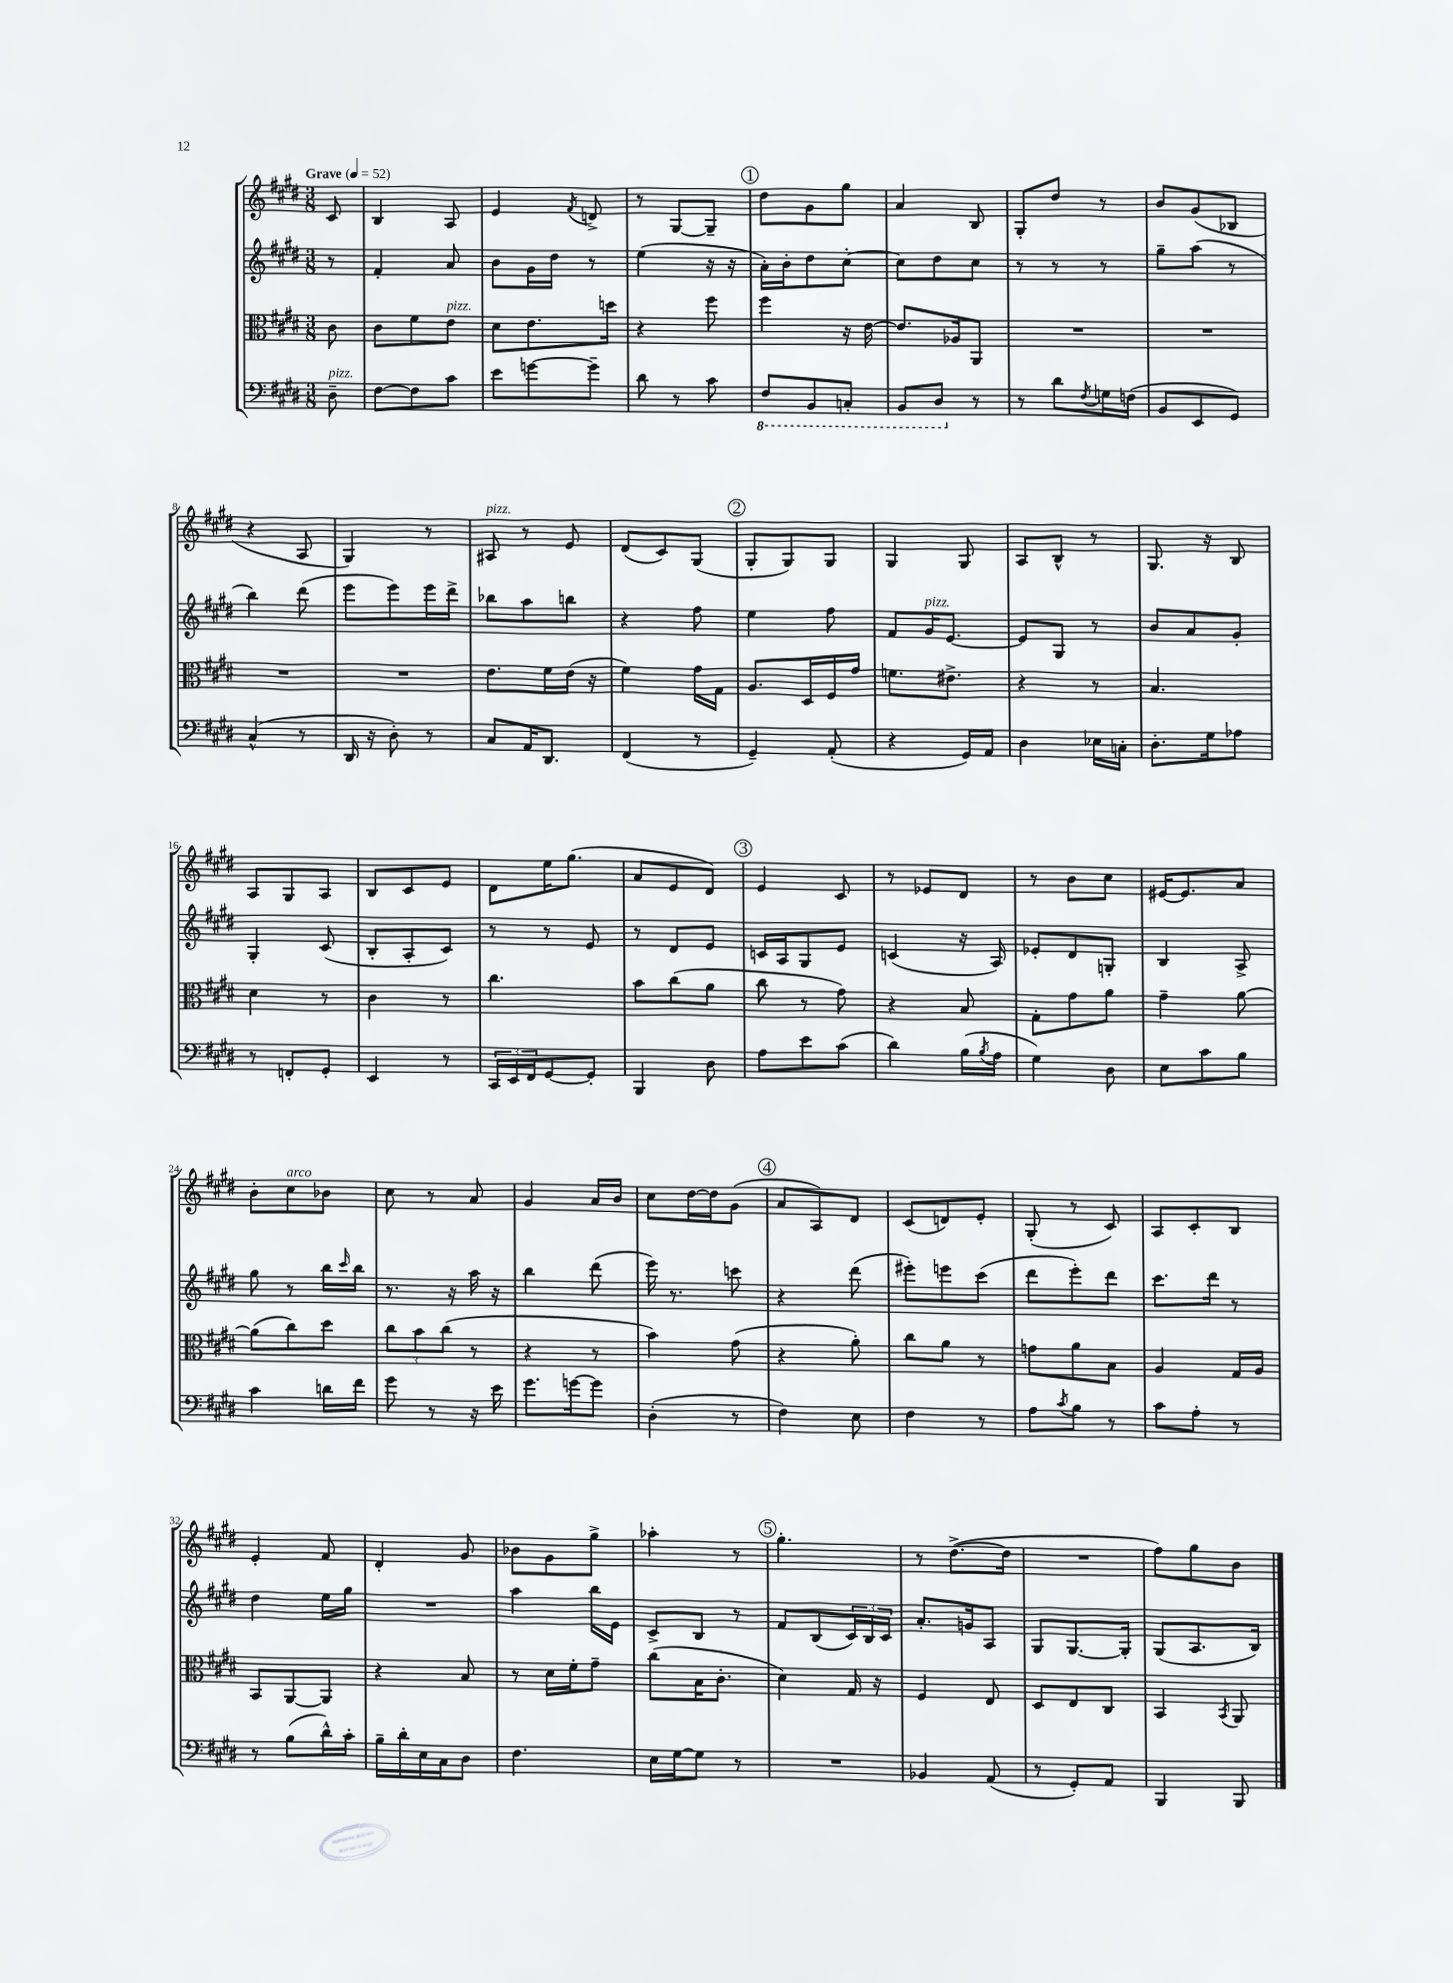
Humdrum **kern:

**kern	**kern	**kern	**kern
*staff4	*staff3	*staff2	*staff1
*clefF4	*clefC3	*clefG2	*clefG2
*k[f#c#g#d#]	*k[f#c#g#d#]	*k[f#c#g#d#]	*k[f#c#g#d#]
*M3/8	*M3/8	*M3/8	*M3/8
*MM52	*MM52	*MM52	*MM52
8D#~\	8c#\	8r	8c#/
=	=	=	=
[8F#\L	8c#\L	4f#'/	4B/
8F#\]	8f#\	.	.
8c#\J	8e\J	8a/	8A/
=	=	=	=
8e\L	8d#\L	8b\L	4e/
[8g\	8.e\	16g#\L	.
.	.	16dd#\JJ	.
.	.	.	8qf#/
8g~\]J	.	8r	8d^/
.	16dd\Jk	.	.
=	=	=	=
8d#\	4r	(4ee\	8r
8r	.	.	[8G#/L
8c#\	8ff#\	16r	8G#~/]J
.	.	16r	.
=	=	=	=
8FF#/L	4ff#\	16a'\LL)	8dd#\L
.	.	16b'\J	.
8BBB/	.	8dd#\	8g#\
8CC'/J	16r	[8cc#'\J	8gg#\J
.	[16e\	.	.
=	=	=	=
8BBB/L	8.e/]L	8cc#\]L	4a/
8DD#/J	.	8dd#\	.
.	16A-/k	.	.
8r	8AA/J	8cc#\J	8B/
=	=	=	=
8r	4.r	8r	8G#'/L
8d#\L	.	8r	8dd#/J
8qF#/	.	.	.
16G\L	.	8r	8r
(16F\JJ	.	.	.
=	=	=	=
8BB/L	4.r	8gg#~\L	8b/L
8EE/	.	(8aa\J	(8g#/
8GG#/J)	.	8r	8B-/J
=	=	=	=
(4C#^^/	4.r	4bb\)	4r
8r	.	(8ddd#\	8A/
=	=	=	=
16DD#/	4.r	8eee\L	4G#/)
16r	.	.	.
8D#'\)	.	8eee\)	.
8r	.	16eee\L	8r
.	.	16ddd#^\JJ	.
=	=	=	=
8C#/L	8.e\L	8bb-\L	8A#/
16AA/K	.	8aa\	8r
8.DD#/J	16f#\L	.	.
.	(16e\JJ	8bb\J	8e/
.	16r	.	.
=	=	=	=
(4FF#/	4f#\)	4r	(8d#/L
.	.	.	8c#/)
8r	16g#\LL	8ff#\	(8G#/J
.	16G#\JJ	.	.
=	=	=	=
4GG#~/)	8.A/L	4ee\	8G#'/L
.	.	.	8G#/)
.	16D#/L	.	.
(8AA'/	16F#/	8ff#\	8G#/J
.	16g#/JJ	.	.
=	=	=	=
4r	8.f\L	8f#/L	4G#/
.	.	16g#/K	.
.	8.e#^\J	[8.e/J	.
16GG#/LL)	.	.	8G#/
16AA/JJ	.	.	.
=	=	=	=
4D#\	4r	8e/]L	8A/L
.	.	8G#/J	8B^^/J
16E-\LL	8r	8r	8r
16C'\JJ	.	.	.
=	=	=	=
8.D#'\L	4.B/	8b/L	8.G#/
.	.	8a/	.
16G#\k	.	.	16r
8A-\J	.	8g#'/J	8B/
=	=	=	=
8r	4d#\	4G#'/	8A/L
8FF'/L	.	.	8G#/
8GG#'/J	8r	(8c#/	8A/J
=	=	=	=
4EE/	4c#\	8B'/L	8B/L
.	.	8A'/	8c#/
8r	8r	8c#/J)	8e/J
=	=	=	=
24CC#/LL	4.cc#\	8r	8d#\L
24EE/	.	.	.
24FF#/J	.	.	.
[8GG#/	.	8r	16ee\K
.	.	.	(8.gg#\J
8GG#'/]J	.	8e/	.
=	=	=	=
4BBB/	8b\L	8r	8a/L
.	(8cc#\	8d#/L	8e/
8D#\	8a\J	8e/J	8d#/J)
=	=	=	=
8A\L	8cc#\	16c/LL	4e/
.	.	16A/J	.
8e\	8r	8G#/	.
(8c#\J	8g#\)	8e/J	8c#/
=	=	=	=
4d#\)	4r	(4c/	8r
.	.	.	8e-/L
(16B\LL	8B/	16r	8d#/J
8qB/	.	.	.
16A\JJ	.	16A/)	.
=	=	=	=
4G#\)	8G#'\L	8e-'/L	8r
.	8g#\	8d#/	8b\L
8D#\	8a\J	8G'/J	8cc#\J
=	=	=	=
8E\L	4g#~\	4B/	[16e#/LK
.	.	.	8.e#/]
8c#\	.	.	.
8B\J	[8a\	8A^/	8a/J
=	=	=	=
4c#\	(8a\]L	8gg#\	8b'\L
.	8cc#\)	8r	8cc#\
16d\LL	8dd#\J	16bb\LL	8b-\J
.	.	16qqccc#/	.
16f#\JJ	.	16bb\JJ	.
=	=	=	=
8g#\	12cc#\L	8.r	8cc#\
.	12b\	.	.
8r	.	.	8r
.	(12cc#\J	.	.
.	.	16r	.
16r	8r	16aa\	8a/
16e\	.	16r	.
=	=	=	=
8.g#\L	4r	4bb\	4g#/
[16g\k	.	.	.
8g\]J	8r	(8ddd#\	16a/LL
.	.	.	16b/JJ
=	=	=	=
(4D#'\	4b\)	16eee\)	8cc#\L
.	.	8.r	.
.	.	.	[16dd#\L
.	.	.	16dd#\]J
8r	(8g#\	8ccc\	(8g#\J
=	=	=	=
4F#\)	4r	4r	8a/L
.	.	.	8A/)
8E\	8a'\)	(8ddd#\	8d#/J
=	=	=	=
4F#\	8cc#\L	8eee#'\L)	(8c#/L
.	8a\J	8eee\	8d/)
8r	8r	(8ccc#\J	8e'/J
=	=	=	=
8A\L	8g\L	8ddd#\L	(8G#'/
8qc#/	.	.	.
8B\J	8a\	8eee'\)	8r
8r	8B\J	8ddd#\J	8c#/)
=	=	=	=
8c#\L	4A/	8.ccc#\L	8A/L
8A'\J	.	.	8c#'/
.	.	16ddd#\Jk	.
8r	16G#/LL	8r	8B/J
.	16A/JJ	.	.
=	=	=	=
8r	8BB/L	4dd#\	4e'/
(8B\L	[8AA/	.	.
16d#^^\L)	8AA/]J	16ee\LL	8f#/
16c#'\JJ	.	16gg#\JJ	.
=	=	=	=
16B~\LL	4r	4.r	4d#'/
16d#'\	.	.	.
16E\	.	.	.
16C#\J	.	.	.
8D#\J	8B/	.	8g#/
=	=	=	=
4.F#\	8r	4aa\	8b-\L
.	16d#\LL	.	8g#\
.	16f#'\J	.	.
.	8g#~\J	16bb\LL	8gg#^\J
.	.	16e\JJ	.
=	=	=	=
16E\LL	(8cc#\L	8c#^/L	4aa-'\
[16G#\J	.	.	.
8G#\]J	16B\K	8B/J	.
.	8.c#'\J	.	.
8r	.	8r	8r
=	=	=	=
4.r	4d#\)	8f#/L	4.gg#'\
.	.	(8B/	.
.	16G#/	24c#/L)	.
.	.	24B/	.
.	16r	.	.
.	.	24c#/JJ	.
=	=	=	=
4BB-/	4F#/	8.a'/L	8r
.	.	.	([8.dd#^\L
.	.	16g/k	.
(8AA/	8E/	8A/J	.
.	.	.	16dd#\]Jk
=	=	=	=
8r	8D#/L	8G#/L	4.r
8GG#'/L)	8E/	[8.G#/	.
8AA/J	8C#/J	.	.
.	.	16G#'/]Jk	.
=	=	=	=
4BBB/	4BB/	(8G#/L	8ff#\L)
.	.	8.A/	8gg#\
.	8qBB/	.	.
8BBB/	8AA/	.	8b\J
.	.	16B/Jk)	.
==	==	==	==
*-	*-	*-	*-
